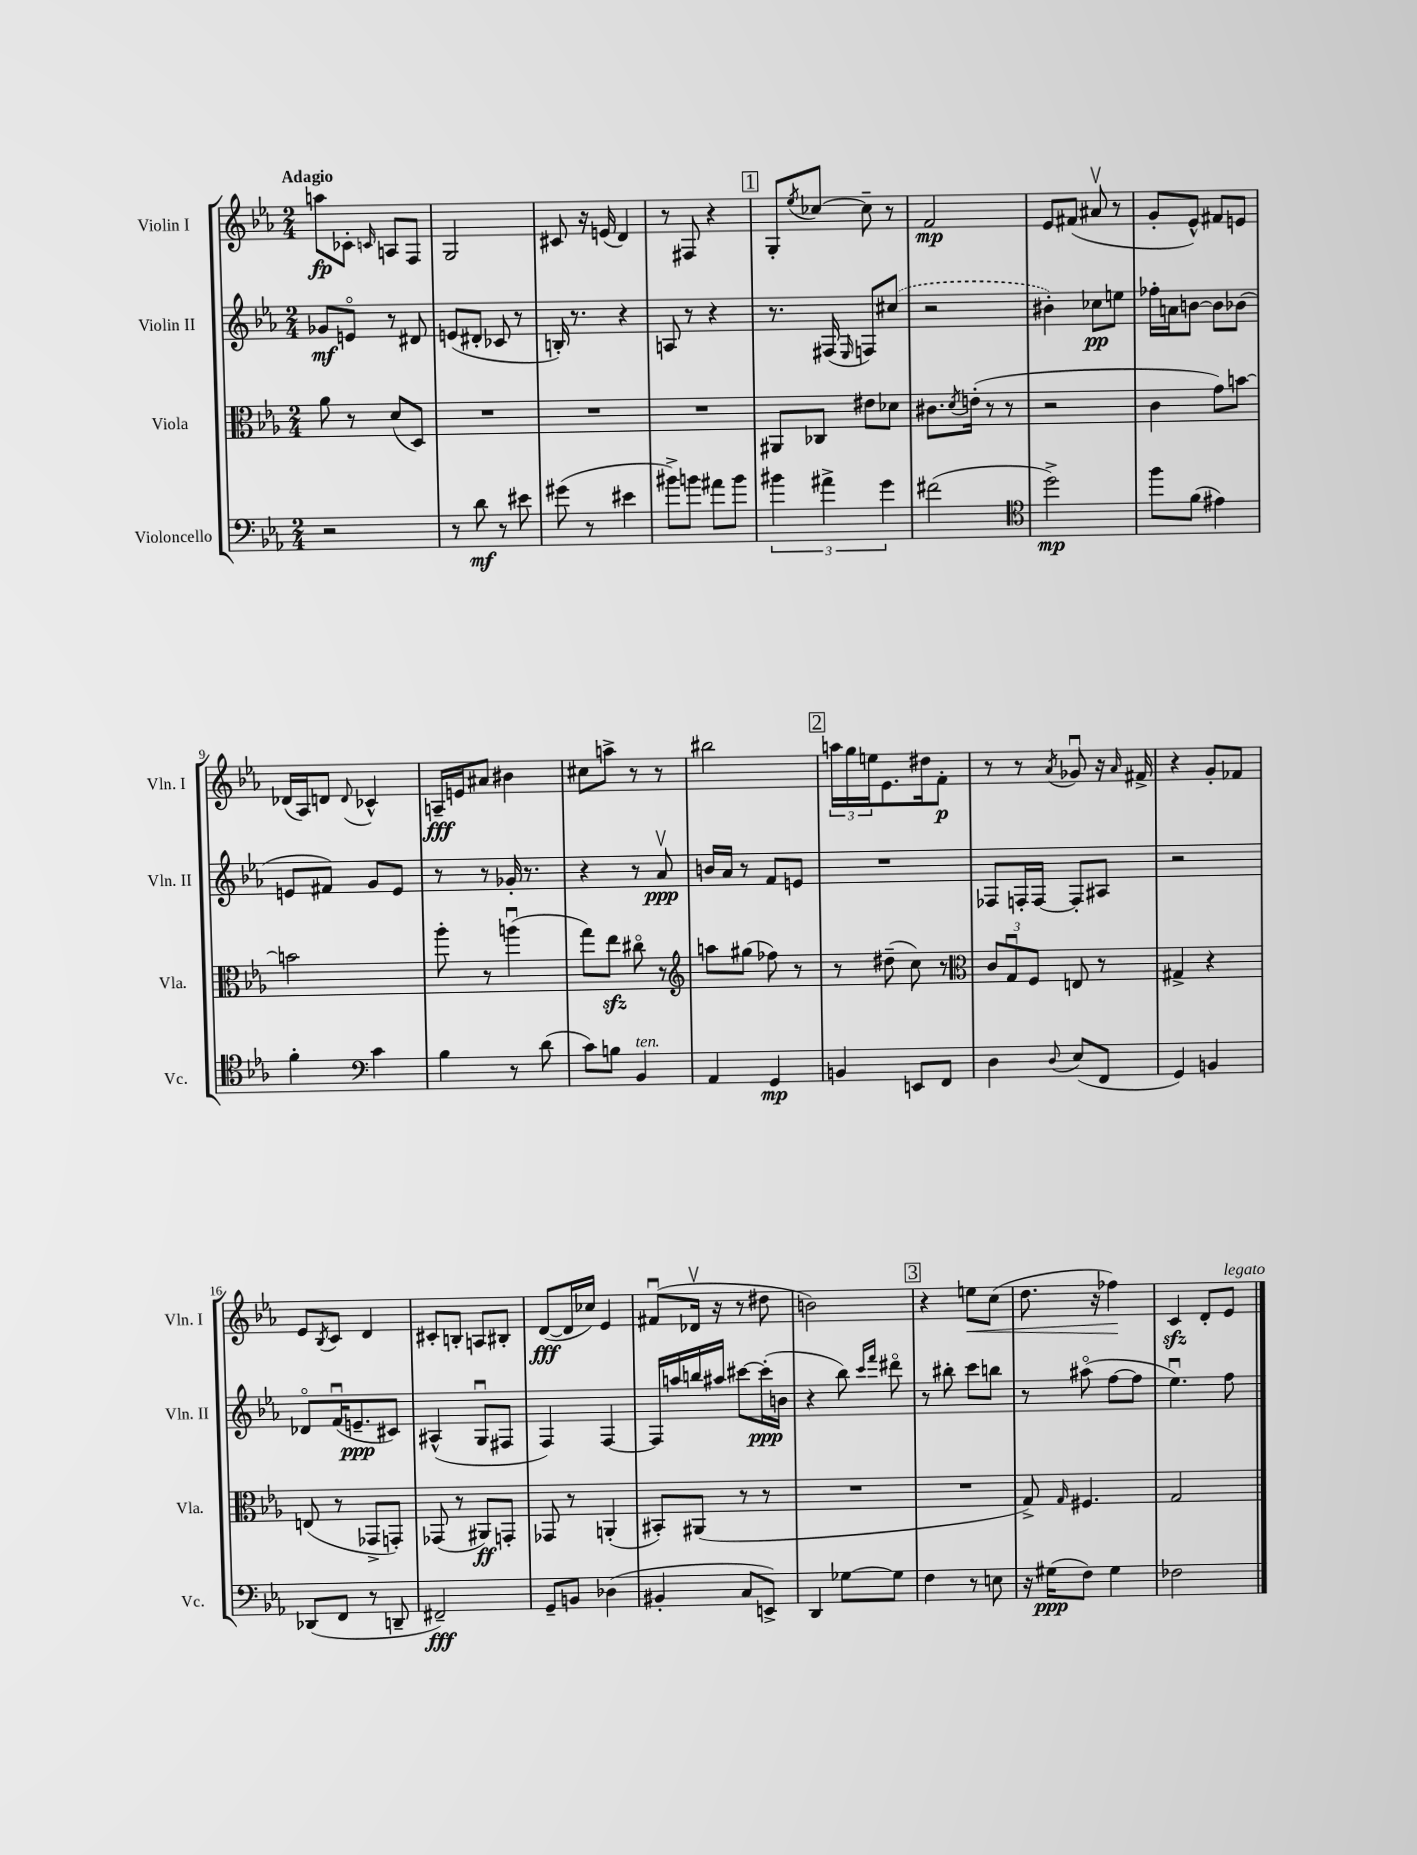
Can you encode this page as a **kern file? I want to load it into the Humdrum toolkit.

**kern	**kern	**kern	**kern
*staff4	*staff3	*staff2	*staff1
*clefF4	*clefC3	*clefG2	*clefG2
*k[b-e-a-]	*k[b-e-a-]	*k[b-e-a-]	*k[b-e-a-]
*M2/4	*M2/4	*M2/4	*M2/4
2r	8a-	8g-	8aa
.	8r	8eo	8c-'
.	.	.	16qqc
.	(8d	8r	8A
.	8D)	8d#	8F
=	=	=	=
8r	2r	(8e	2G
8d	.	8d#'	.
8r	.	8c-	.
8e#	.	8r	.
=	=	=	=
(8g#	2r	16B')	8c#
.	.	8.r	.
8r	.	.	16r
.	.	.	(16e
4e#	.	4r	4d)
=	=	=	=
8b#^)	2r	8A	8r
8b	.	8r	8F#
8a#	.	4r	4r
8b	.	.	.
=	=	=	=
6b#	8AA#	8.r	8G'
.	.	.	8qee-
.	8C-	.	[8cc-
6a#^	.	.	.
.	.	(16F#	.
.	.	16qqE-	.
.	8e#	8F)	8cc-~]
6g	.	.	.
.	8d-	(8cc#	8r
=	=	=	=
(2f#	8.c#	2r	2f
.	8qd	.	.
.	(16e'	.	.
.	8r	.	.
.	8r	.	.
=	=	=	=
*clefC4	*	*	*
2dd^)	2r	4b#')	8e-
.	.	.	(8f#
.	.	8cc-	8a#v
.	.	8ee	8r
=	=	=	=
8ff	4c	16ff-'	8g'
.	.	16a	.
(8f	.	[8b	8e-^^)
4e#)	8g)	8b]	8f#
.	[8b	(8b-	8e
=	=	=	=
4f'	2b]	8e	(16d-
.	.	.	16A-)
.	.	8f#)	8d
*clefF4	*	*	*
.	.	.	8qqd
4c	.	8g	4c-^^
.	.	8e	.
=	=	=	=
4B-	8aa-'	8r	16A~
.	.	.	16e
.	8r	8r	8a#
8r	(4aau	16g-'	4b#
.	.	8.r	.
(8d	.	.	.
=	=	=	=
8c)	8gg)	4r	8cc#
8B	8ee-	.	8aa^
4BB-	8cc#o	8r	8r
.	8r	8a-v	8r
=	=	=	=
*	*clefG2	*	*
4AA-	8aa	16b	2bb#
.	.	16a-	.
.	(8gg#	8r	.
4GG	8ff-)	8f	.
.	8r	8e	.
=	=	=	=
4BB	8r	2r	24aa
.	.	.	24gg
.	.	.	24ee
.	(8dd#~	.	8.e-
8EE	8cc)	.	.
.	.	.	16dd#
8FF	8r	.	8f'
=	=	=	=
*	*clefC3	*	*
4D	12c	8F-	8r
.	12Gu	.	.
.	.	16F'	8r
.	12F	.	.
.	.	[16F	.
8qqD	.	.	8qa-
(8E-	8E	8F']	8g-u
8FF	8r	8A#	16r
.	.	.	16qqa-
.	.	.	16f#^
=	=	=	=
4GG)	4G#^	2r	4r
4BB	4r	.	8g'
.	.	.	8f-
=	=	=	=
(8DD-	(8E	8d-o	8e-
.	.	.	8qB-
8FF	8r	(16fu	8c
.	.	8.e~	.
8r	8GG-^	.	4d
8DD~	8GG')	8c#)	.
=	=	=	=
2FF#~)	(8GG-	(4A#^^	8c#'
.	8r	.	8B'
.	8AA#)	8Gu	8A
.	8GG'	8F#	8B#'
=	=	=	=
8GG~	8GG-	4F)	([8d
8BB	8r	.	16d]
.	.	.	16cc-)
(4D-	(4AA'	[4F	4e-
=	=	=	=
4BB#'	8BB#')	16F]	(8f#u
.	.	16aa	.
.	(8AA#	16bb	16d-v
.	.	16aa#	16r
8C	8r	[8ccc#	8r
8EE^)	8r	(16ccc#']	8dd#
.	.	16b	.
=	=	=	=
4DD	2r	4r	2b)
[8G-	.	8bb-)	.
.	.	16qqccc	.
.	.	16qqfff	.
8G-]	.	8ddd#o	.
=	=	=	=
4F	2r	8r	4r
.	.	8bb#'	.
8r	.	8ccc	8ee
8E	.	8bb	(8cc
=	=	=	=
16r	8G^)	8r	8.dd
(16G#	.	.	.
.	16qqG	.	.
8F)	4.F#	(8aa#o	.
.	.	.	16r
4G#	.	[8ff	4ff-)
.	.	8ff]	.
=	=	=	=
2F-	2G	4.ee-u)	4c
.	.	.	8d'
.	.	8ff	8e-
==	==	==	==
*-	*-	*-	*-
